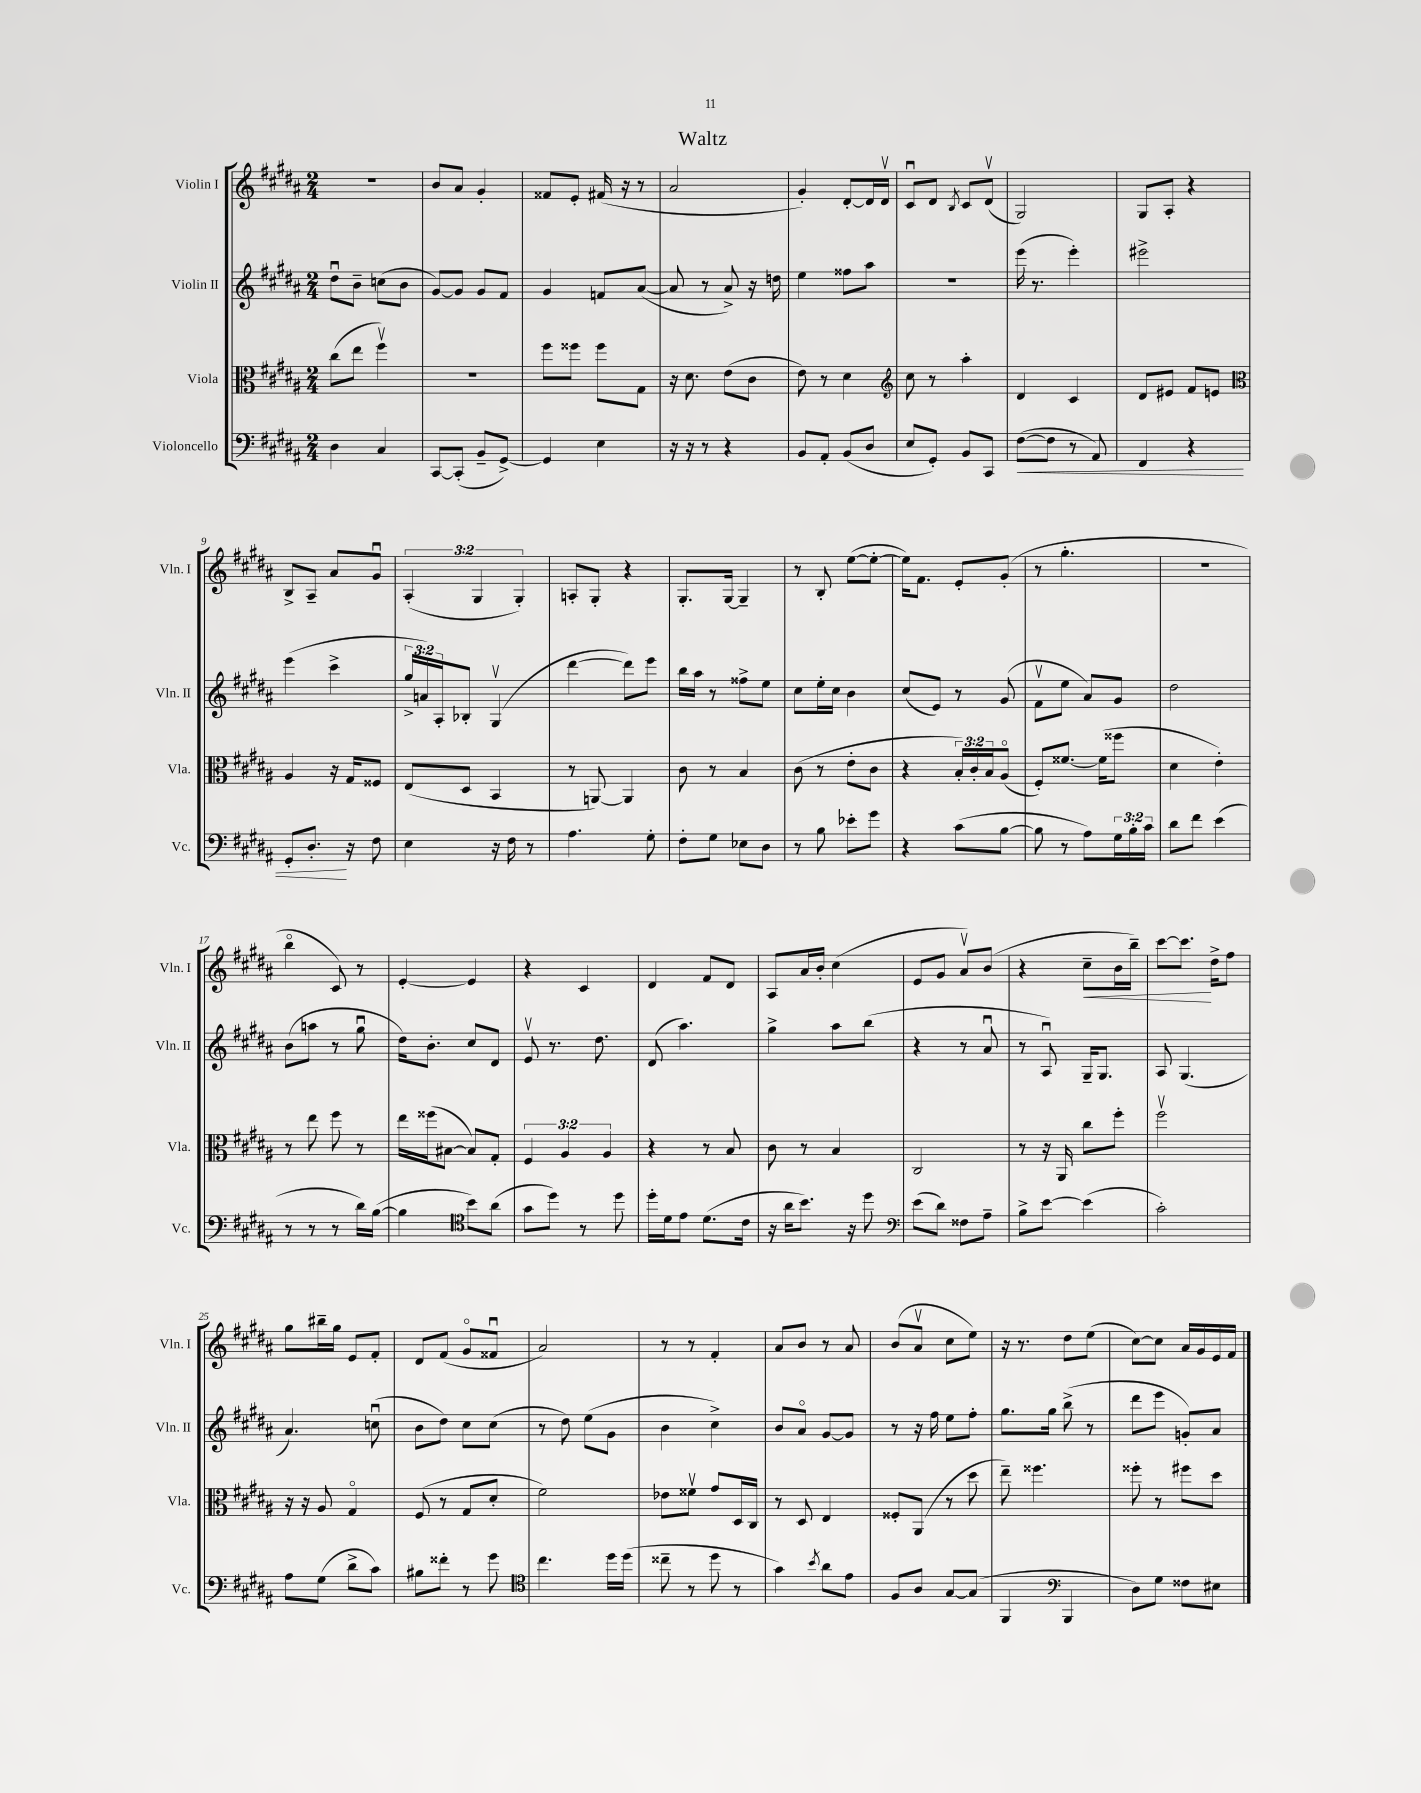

**kern	**kern	**kern	**kern
*staff4	*staff3	*staff2	*staff1
*clefF4	*clefC3	*clefG2	*clefG2
*k[f#c#g#d#a#]	*k[f#c#g#d#a#]	*k[f#c#g#d#a#]	*k[f#c#g#d#a#]
*M2/4	*M2/4	*M2/4	*M2/4
4D#	(8cc#	8dd#u	2r
.	8ee	8b~	.
4C#	4ff#v)	(8cc	.
.	.	8b	.
=	=	=	=
[8CC#	2r	[8g#)	8b
(8CC#']	.	8g#]	8a#
8BB~	.	8g#	4g#'
[8GG#^)	.	8f#	.
=	=	=	=
4GG#]	8ff#	4g#	8f##
.	8ff##	.	8e'
4E	8ff##	8f	(16f#
.	.	.	16r
.	8G#	([8a#	8r
=	=	=	=
16r	16r	8a#]	2a#
16r	8.d#	.	.
8r	.	8r	.
4r	(8e	8a#^)	.
.	8c#	16r	.
.	.	16dd	.
=	=	=	=
8BB	8e)	4ee	4g#')
8AA#'	8r	.	.
(8BB	4d#	8ff##	[8d#'
8D#	.	8aa#	16d#]
.	.	.	16d#v
=	=	=	=
*	*clefG2	*	*
8E	8cc#	2r	8c#u
8GG#')	8r	.	8d#
.	.	.	8qB
8BB	4aa#'	.	8c#
8CC#	.	.	(8d#v
=	=	=	=
([8F#	4d#	(16eee	2G#)
.	.	8.r	.
8F#]	.	.	.
8r	4c#	4eee')	.
8AA#)	.	.	.
=	=	=	=
4FF#	8d#	2eee#^	8G#
.	8e#	.	8A#'
4r	8f#	.	4r
.	8e	.	.
=	=	=	=
*	*clefC3	*	*
8GG#'	4A#	(4eee	8B^
8.D#'	.	.	8A#~
.	16r	4ccc#^	8a#
16r	16G#	.	.
8F#	8F##	.	8g#u
=	=	=	=
4E	(8E	24gg#^	(6A#'
.	.	24a)	.
.	.	24A#'	.
.	8D#	8B-'	.
.	.	.	6G#
16r	4BB	(4G#v	.
16F#	.	.	.
.	.	.	6G#')
8r	.	.	.
=	=	=	=
4.A#	8r	[4ddd#	8A'
.	[8AA)	.	8G#'
.	4AA]	8ddd#])	4r
8G#'	.	8eee	.
=	=	=	=
8F#'	8c#	16bb	8.G#'
.	.	16aa#	.
8G#	8r	8r	.
.	.	.	[16G#
8E-	4B	8ff##^	4G#~]
8D#	.	8ee	.
=	=	=	=
8r	(8c#	8cc#	8r
8B	8r	16ee'	8B'
.	.	16cc#	.
8e-'	8e'	4b	([8ee
8g#	8c#	.	8ee'_
=	=	=	=
4r	4r	(8cc#	16ee])
.	.	.	8.f#
.	.	8e)	.
(8c#	24B')	8r	8e'
.	24c#'	.	.
.	24B	.	.
[8B	(8A#o	(8g#	(8g#'
=	=	=	=
8B]	8F#')	8f#v	8r
8r	[8.f##	8ee	4.gg#'
8A#)	.	8a#)	.
.	(16f##]	.	.
24G#	8ff##	8g#	.
24B'	.	.	.
24c#	.	.	.
=	=	=	=
8d#	4d#	2dd#	2r
8f#	.	.	.
(4e	4e')	.	.
=	=	=	=
8r	8r	(8b	4bbo
8r	8ee	8aa	.
8r	8ff#	8r	8c#)
16d#)	8r	8gg#u	8r
([16B	.	.	.
=	=	=	=
4B]	16ee	16dd#)	[4e'
.	(16ff##	8.b'	.
.	[8B#	.	.
*clefC4	*	*	*
8b)	8B#])	8cc#	4e]
(8a#	8G#'	8d#	.
=	=	=	=
8g#	6F#	8ev	4r
8dd#)	.	8.r	.
.	6A#	.	.
8r	.	.	4c#
.	.	8.dd#	.
.	6A#	.	.
8dd#	.	.	.
=	=	=	=
16dd#'	4r	(8d#	4d#
16d#	.	.	.
8e	.	4.aa#)	.
(8.d#	8r	.	8f#
.	8B	.	8d#
16c#	.	.	.
=	=	=	=
16r	8c#	4gg#^	8A#
16a#	.	.	.
8.b)	8r	.	16a#
.	.	.	16b'
.	4B	8aa#	(4cc#
16r	.	.	.
8dd#	.	(8bb	.
=	=	=	=
*clefF4	*	*	*
(8e	2C#	4r	8e
8d#)	.	.	8g#
8F##	.	8r	8a#v)
8A#~	.	8a#u	(8b
=	=	=	=
8B^	8r	8r	4r
[8e	16r	8A#u)	.
.	16AA#	.	.
(4e]	8cc#	16G#~	8cc#~
.	.	8.G#	.
.	8ff#'	.	16b
.	.	.	16bb~)
=	=	=	=
2c#')	2ff#v	8A#	[8ccc#
.	.	(4.G#	8.ccc#]
.	.	.	16dd#^
.	.	.	8ff#
=	=	=	=
8A#	16r	4.a#)	8gg#
.	16r	.	.
(8G#	8A#	.	16bb#~
.	.	.	16gg#
8d#^	4G#o	.	8e
8c#)	.	(8ccu	8f#'
=	=	=	=
8B#	(8F#	8b	8d#
8f##'	8r	8dd#)	(8f#
8r	8G#	8cc#	8g#o
8g#	8d#'	(8cc#	8f##u
=	=	=	=
*clefC4	*	*	*
4.cc#	2f#)	8r	2a#)
.	.	8dd#)	.
.	.	(8ee	.
16dd#	.	8g#	.
(16dd#	.	.	.
=	=	=	=
8cc##~	8e-	4b	8r
8r	8f##v	.	8r
8dd#	8g#	4cc#^)	4f#'
8r	16D#	.	.
.	16C#	.	.
=	=	=	=
4g#)	8r	8b	8a#
.	8D#	8a#o	8b
8qb	.	.	.
8a#	4E	[8g#	8r
8e	.	8g#]	8a#
=	=	=	=
8F#	8F##'	8r	(8b
8A#	(8AA#	16r	8a#v
.	.	16ff#	.
[8G#	8r	8ee	8cc#
(8G#]	8dd#	8ff#'	8ee)
=	=	=	=
4FF#	8ee~)	8.gg#	16r
.	.	.	8.r
.	4.ff##	.	.
.	.	16gg#	.
*clefF4	*	*	*
4BBB	.	(8bb^	8dd#
.	.	8r	(8ee
=	=	=	=
8D#)	8ff##'	8ddd#	[8cc#)
8G#	8r	8eee	8cc#]
8F##	8ff#	8g')	16a#
.	.	.	16g#
8E#	8dd#	8a#	16e
.	.	.	16f#
==	==	==	==
*-	*-	*-	*-
